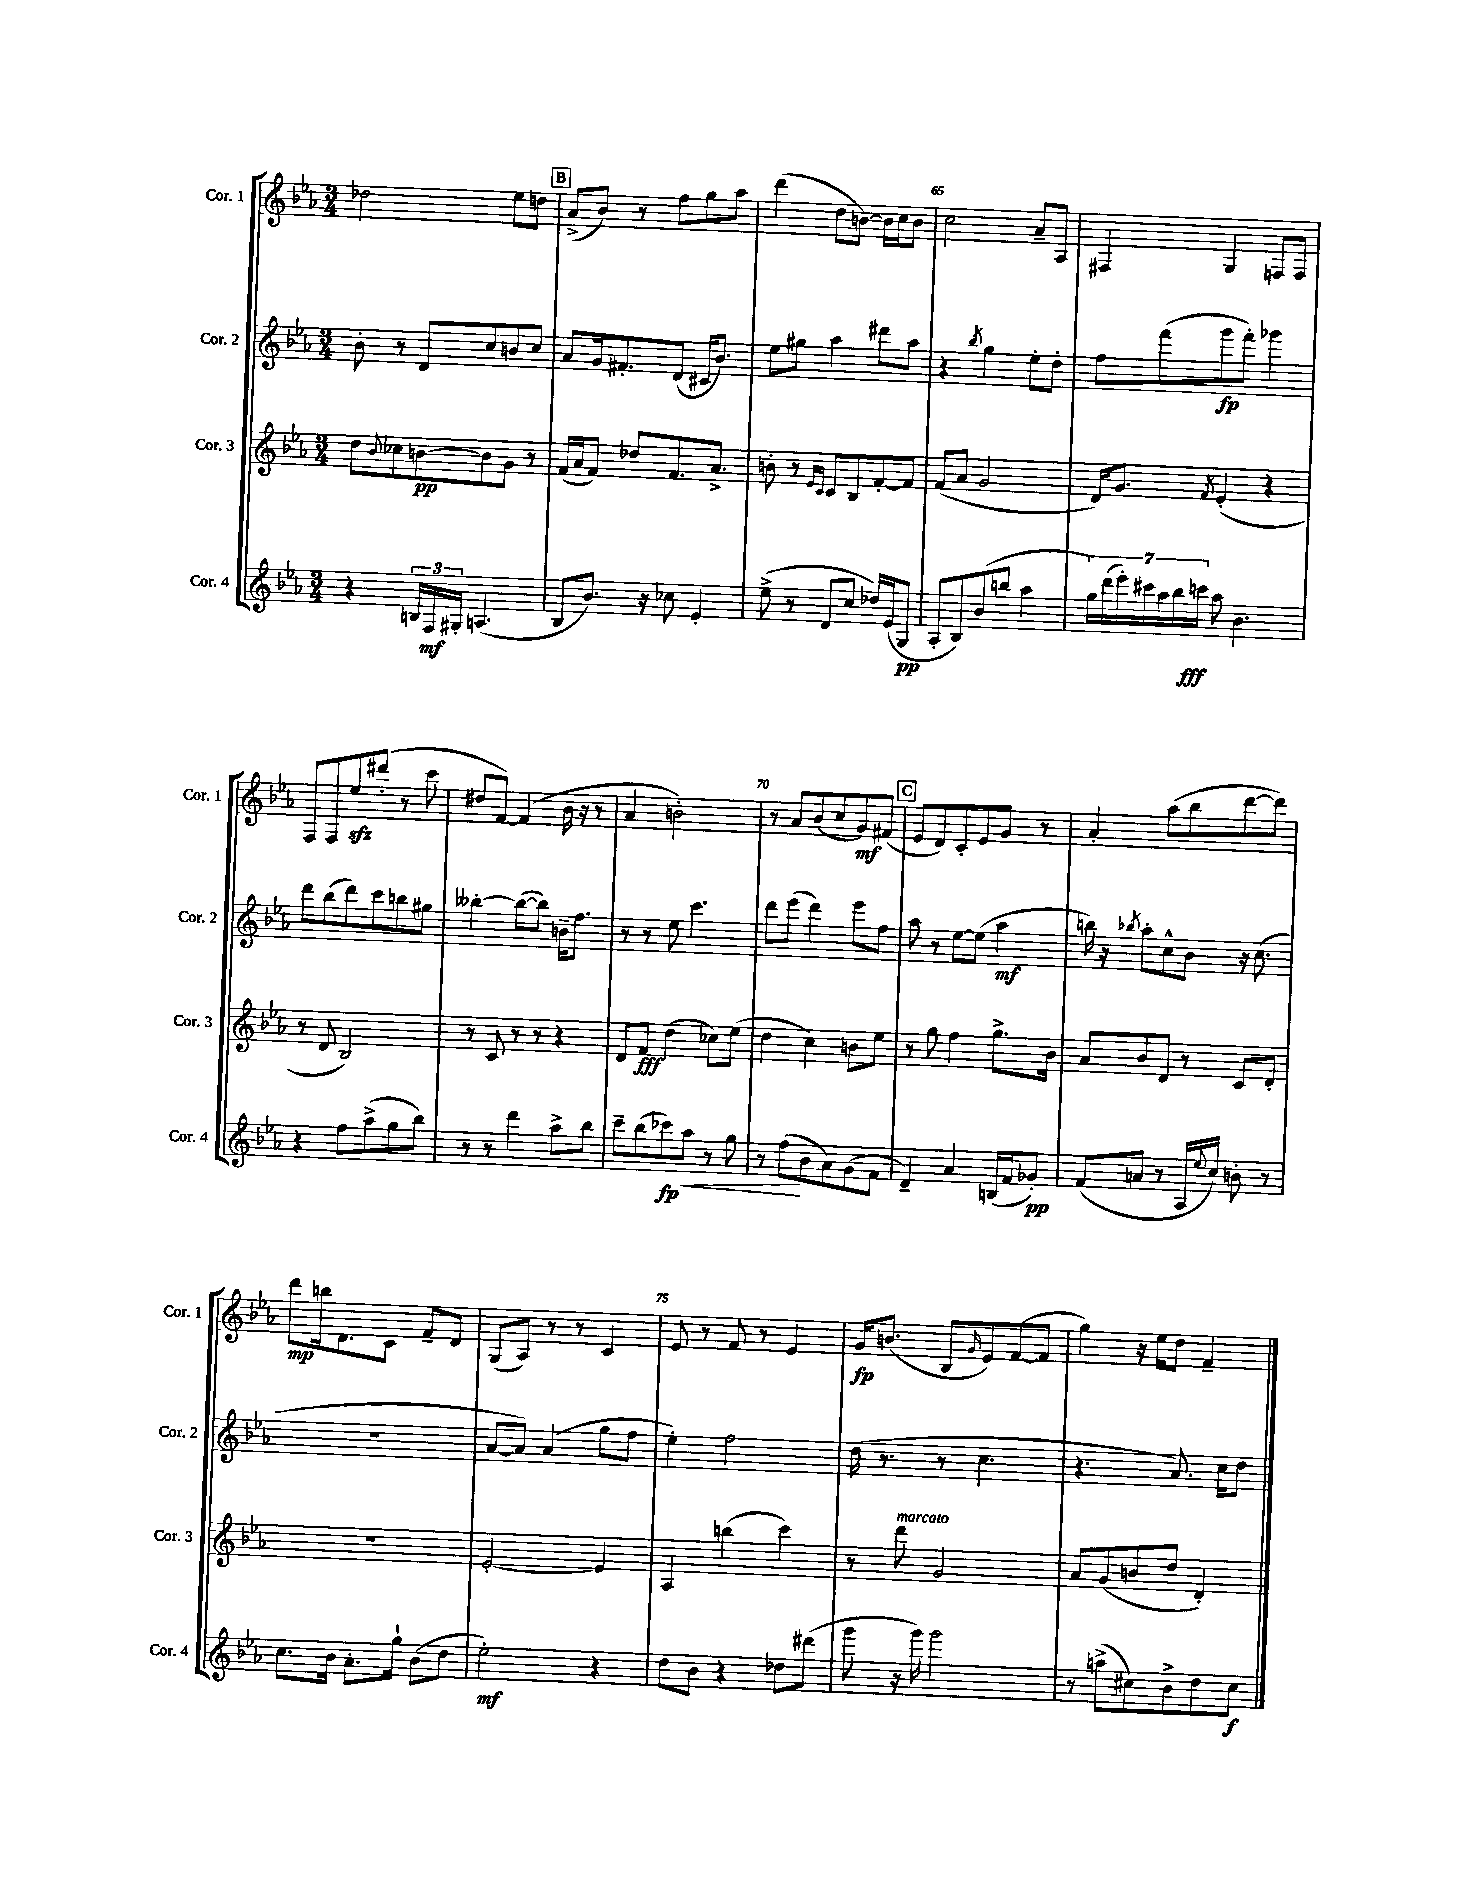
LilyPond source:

<<
\new StaffGroup <<
\new Staff = "s0" \with { instrumentName = "Cor. 1" shortInstrumentName = "Cor. 1" } {
    \clef treble \key ees \major \numericTimeSignature \time 3/4
    des''2 ees''8 d''8 |
    \mark \markup { \box "B" } aes'8->( bes'8) r8 f''8 g''8 aes''8 |
    d'''4( d''8 b'8~) b'16 c''16 b'8 |
    c''2 aes'8-- aes8 |
    fis4 g4 f8 f8 |
    f8 f8 ees''8\sfz dis'''8-.( r8 c'''8 |
    dis''8 f'8~) f'4( bes'16 r16 r8 |
    aes'4 b'2-.) |
    r8 aes'8 bes'8( c''8 g'8\mf) fis'8( |
    \mark \markup { \box "C" } ees'8 d'8) c'8-. ees'8 g'8 r8 |
    aes'4-. aes''8( bes''8 d'''8~ d'''8) |
    d'''8\mp b''16 d'8. c'8 f'8-- d'8 |
    g8( aes8) r8 r8 c'4 |
    ees'8 r8 f'8 r8 ees'4 |
    g'16\fp b'8.( bes8 \grace { g'16 } ees'8) f'8~( f'8 |
    g''4) r16 ees''16 d''8 f'4-- \bar "|." |
}
\new Staff = "s1" \with { instrumentName = "Cor. 2" shortInstrumentName = "Cor. 2" } {
    \clef treble \key ees \major \numericTimeSignature \time 3/4
    bes'8-. r8 d'8 c''8 b'8 c''8 |
    \mark \markup { \box "B" } aes'8 g'16 fis'8.-. d'8( cis'16 bes'8.) |
    ees''8 gis''8 aes''4 dis'''8 aes''8 |
    r4 \acciaccatura { bes''8 } g''4 ees''8-. d''8-. |
    f''8 f'''8( g'''8\fp f'''8-.) ges'''4 |
    d'''8 bes''8( d'''8) c'''8 b''8 gis''8 |
    beses''4~-. beses''8~( beses''8) b'16-- f''8. |
    r8 r8 ees''8 c'''4. |
    d'''8 ees'''8( d'''4) ees'''8 f''8 |
    \mark \markup { \box "C" } aes''8 r8 ees''8~ ees''8( aes''4\mf |
    b''16) r16 \acciaccatura { bes''8 } aes''8-. c''8-^ bes'8 r16 c''8.( |
    R2. |
    aes'8~ aes'8) aes'4( g''8 f''8 |
    ees''4-.) f''2 |
    d''16( r8. r8 c''4. |
    r4. aes'8.) c''16 d''8 \bar "|." |
}
\new Staff = "s2" \with { instrumentName = "Cor. 3" shortInstrumentName = "Cor. 3" } {
    \clef treble \key ees \major \numericTimeSignature \time 3/4
    d''8 \appoggiatura { bes'8 } ces''8 b'8~\pp b'8 g'8 r8 |
    \mark \markup { \box "B" } f'16( aes'16 f'8) des''8 f'8. aes'8.-> |
    b'8-. r8 \grace { ees'16 c'16 } c'8 bes8 f'8~-. f'8 |
    f'8( aes'8 g'2 |
    d'16) g'8. \acciaccatura { f'8 } ees'4-.( r4 |
    r8 d'8 bes2) |
    r8 c'8 r8 r8 r4 |
    d'8 f'8\fff d''4( ces''8) ees''8( |
    d''4 c''4) b'8 ees''8 |
    \mark \markup { \box "C" } r8 g''8 f''4 g''8.-> bes'16 |
    aes'8 bes'8 d'8 r8 c'8 d'8-. |
    R2. |
    ees'2~-. ees'4 |
    aes4 b''4( c'''4) |
    r8 d'''8^\markup { \italic "marcato" } g'2 |
    aes'8 g'8( b'8 d''8 d'4-.) \bar "|." |
}
\new Staff = "s3" \with { instrumentName = "Cor. 4" shortInstrumentName = "Cor. 4" } {
    \clef treble \key ees \major \numericTimeSignature \time 3/4
    r4 \tuplet 3/2 { b16 f16\mf gis16-. } a4.( |
    \mark \markup { \box "B" } bes8 bes'8.) r16 ces''8 ees'4-. |
    ees''8->( r8 d'8 c''8 des''16) ees'16( g8\pp |
    aes8-. bes8) bes'8( b''8 aes''4 |
    \tuplet 7/4 { g''16) d'''16( ees'''16-.) cis'''16 aes''16 bes''16 c'''16\fff } aes''8 bes'4. |
    r4 f''8 aes''8->( g''8 bes''8) |
    r8 r8 d'''4 aes''8-> bes''8 |
    c'''8-- bes''8( ces'''8\fp\<) aes''8 r8 g''8 |
    r8 f''8\!( bes'8 aes'8) g'8( f'8 |
    \mark \markup { \box "C" } d'4--) aes'4 b16( f'16 ges'8-.\pp) |
    f'8( a'8 r8 aes16 \appoggiatura { ees''8 } c''16) b'8-. r8 |
    c''8. bes'16 aes'8.-. g''16-! bes'8( d''8 |
    ees''2-.\mf) r4 |
    d''8 bes'8 r4 des''8 dis'''8( |
    g'''8 r16 g'''16) g'''2 |
    r8 a''8->( cis''8) bes'8-> d''8 cis''8\f \bar "|." |
}
>>
>>
\layout { \context { \Score currentBarNumber = #62 \override BarNumber.break-visibility = ##(#f #t #t) barNumberVisibility = #(every-nth-bar-number-visible 5) } }
